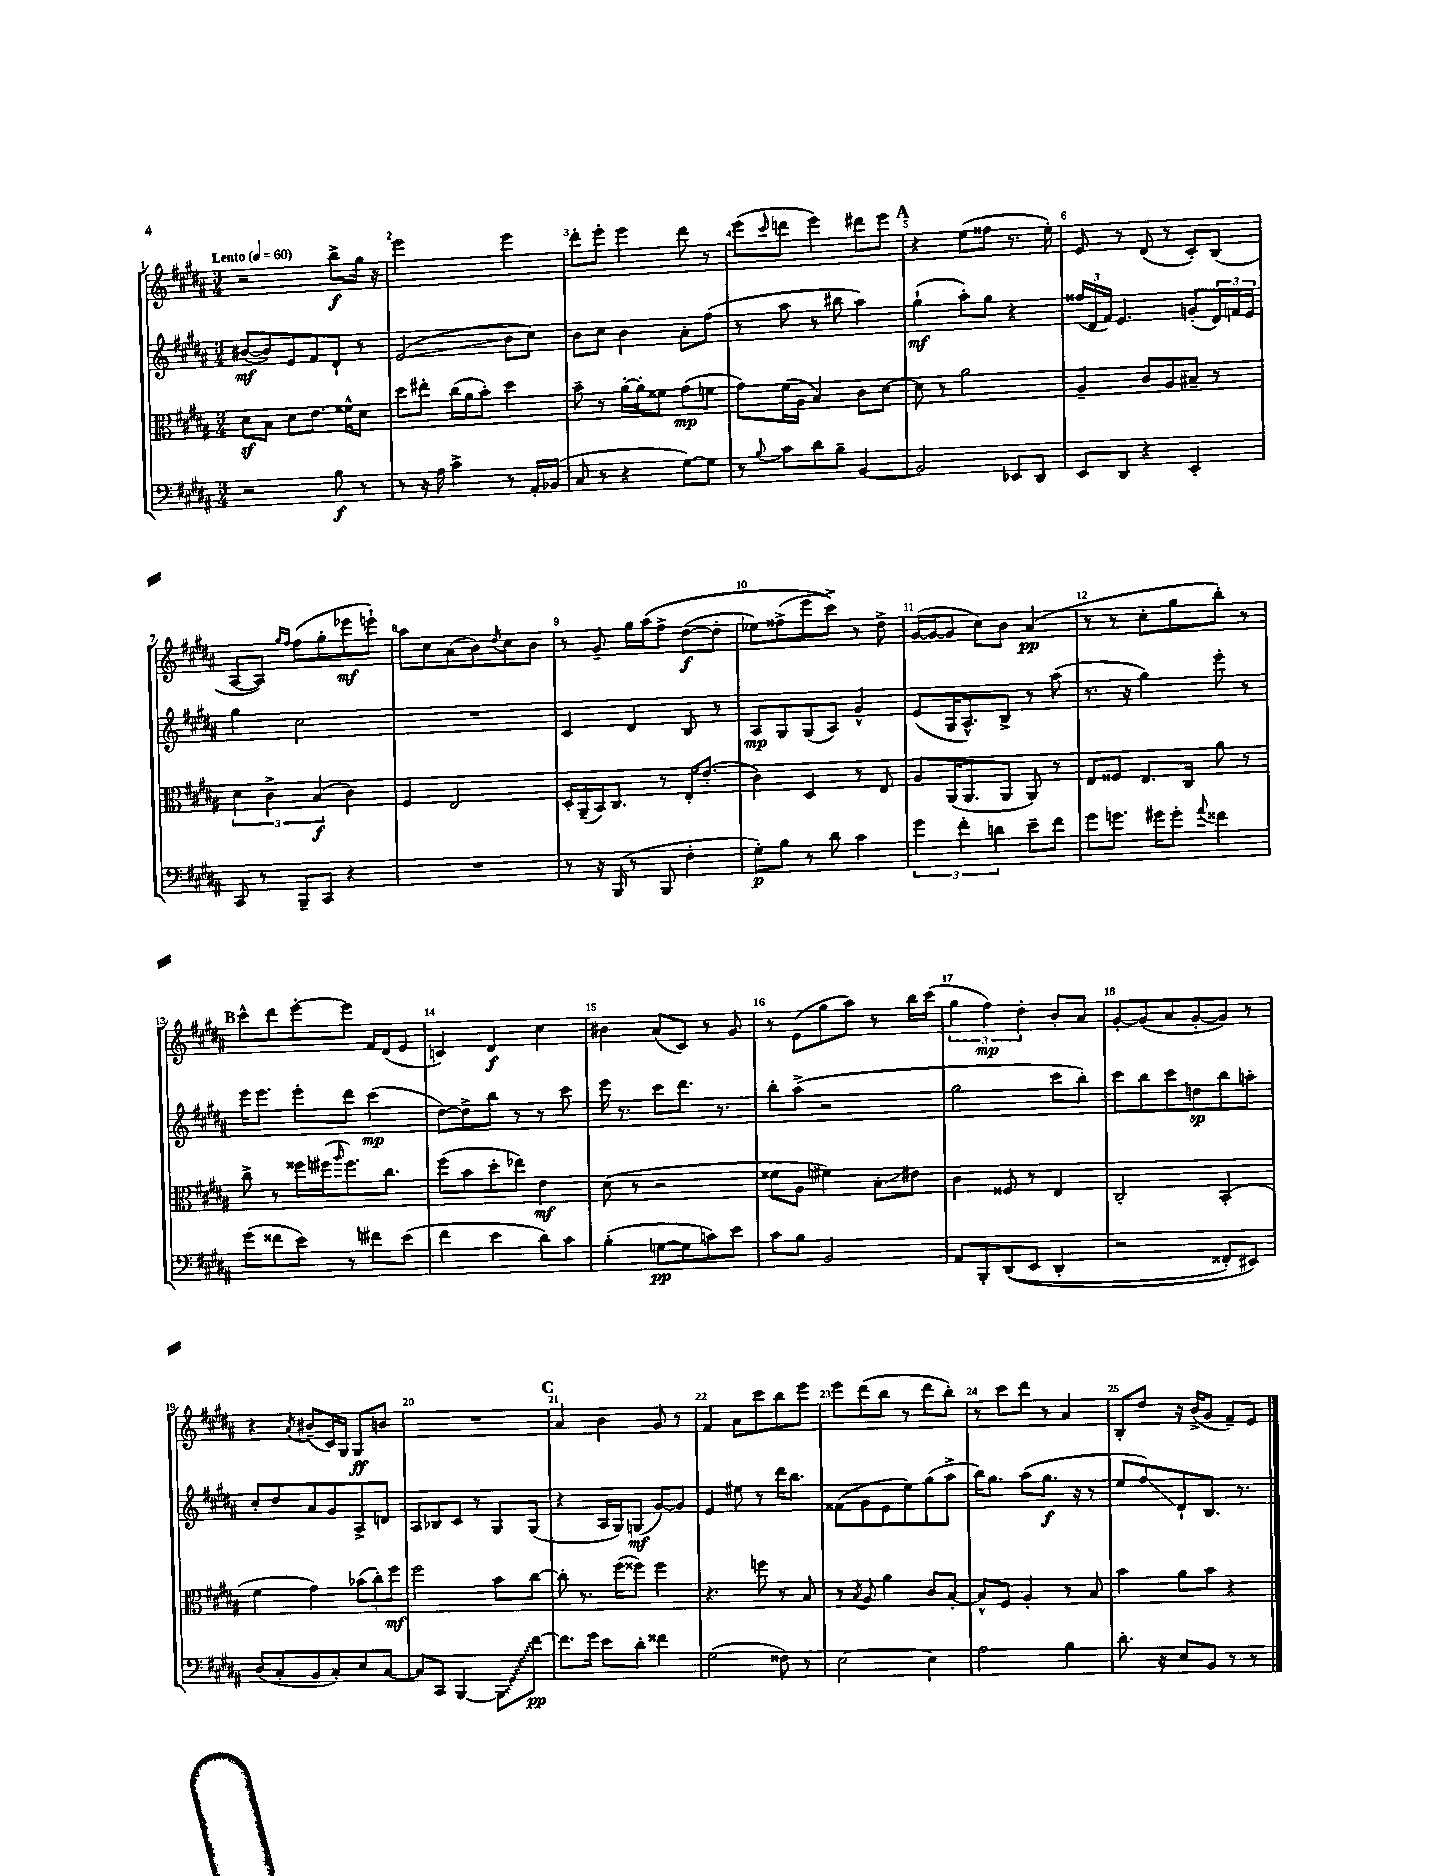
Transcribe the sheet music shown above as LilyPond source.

<<
\new StaffGroup <<
\new Staff = "s0" {
    \clef treble \key b \major \numericTimeSignature \time 3/4 \tempo "Lento" 4 = 60
    r2 b''8->\f gis''16 r16 |
    e'''2 e'''4 |
    dis'''8-. e'''8-. e'''4 dis'''8 r8 |
    e'''8( \grace { cis'''16 } d'''8 e'''4) dis'''8 e'''8 |
    \mark \markup { \bold "A" } r4 e''8( fisis''8 r8. e''16-.) |
    e'8 r8 dis'8( r8 cis'8-.) b8( |
    ais8~ ais8) \grace { gis''16 fis''16 } fis''8( gis''8-. ees'''8\mf e'''8-!) |
    ais''8 cis''8 ais'8( b'8) \acciaccatura { dis''8 } cis''8 b'8 |
    r8 gis'8-- gis''16 ais''16\( fis''8-> dis''8~\f( dis''8-. |
    ees''8) fisis''8->( e'''8 cis'''8->)\) r8 dis''8-> |
    gis'16~( gis'16~ gis'8 cis''8) b'8 ais'4\pp( |
    r8 r8 cis''8-. gis''8 b''8-.) r8 |
    \mark \markup { \bold "B" } cis'''8-^ dis'''8 e'''8~-. e'''8 fis'16 dis'16( e'8 |
    c'4) dis'4\f cis''4 |
    bis'4 ais'8( cis'8) r8 gis'8 |
    r8 e'8( gis''8 ais''8) r8 b''16 cis'''16( |
    \tuplet 3/2 { gis''4 fis''4\mp) dis''4-. } b'8-. ais'8 |
    gis'8~-. gis'8( ais'8 gis'8~-. gis'8) r8 |
    r4 \acciaccatura { ais'8 } bis'8--( cis'16) gis16 gis8\ff b'8 |
    R2. |
    \mark \markup { \bold "C" } ais'4 b'4 gis'8 r8 |
    fis'4 ais'8 cis'''8 b''8 e'''8 |
    e'''8 dis'''8( b''8 r8 dis'''8 b''8-.) |
    r8 cis'''8 dis'''8 r8 ais'4 |
    b8-. dis''8 r16 b'16->( gis'8 fis'8--) e'8 \bar "|." |
}
\new Staff = "s1" {
    \clef treble \key b \major \numericTimeSignature \time 3/4
    bis'8~\mf( bis'8) e'8 fis'8 dis'8-! r8 |
    e'2\glissando( b'8 cis''8) |
    b'8 cis''8 b'4 ais'8-. fis''8( |
    r8 ais''8 r8 bis''8 ais''4) |
    \mark \markup { \bold "A" } gis''4-!\mf( ais''8-.) gis''8 r4 |
    \tuplet 3/2 { fisis''16( dis'16 fis'16) } e'4. g'8-.( \tuplet 3/2 { dis'16) f'16 e'16 } |
    gis''4 cis''2 |
    R2. |
    cis'4 dis'4 b8 r8 |
    ais8\mp gis8 gis8( ais8) gis'4-^ |
    e'8( gis16 ais8.-^) b8-> r8 ais''8( |
    r8. r16 gis''4) e'''8-. r8 |
    \mark \markup { \bold "B" } e'''16 e'''8. e'''8-. dis'''8 cis'''4\mp( |
    dis''8~) dis''8-> b''8 r8 r8 cis'''8 |
    e'''16 r8. cis'''8 dis'''8. r8. |
    b''8-. ais''8->( r2 |
    gis''2 cis'''8 b''8-.) |
    cis'''8 b''8 cis'''8 d''8\sp b''8 a''8-. |
    cis''8-. dis''8 ais'8 gis'8 ais8-> d'8 |
    ais8 bes8 cis'8 r8 gis8 gis8( |
    \mark \markup { \bold "C" } r4 ais16 gis16) g8\mf( gis'8~) gis'8 |
    e'4 eis''8 r8 dis'''16 b''8. |
    fisis'8( gis'8 e'8 e''8) gis''8( ais''8-> |
    b''16) gis''8. ais''8( gis''8.\f r16 r8 |
    e''8 fis''8\glissando) dis'8-! b8. r8. \bar "|." |
}
\new Staff = "s2" {
    \clef alto \key b \major \numericTimeSignature \time 3/4
    dis'8\sf b8 dis'8 e'8. fisis'16-^ dis'8 |
    dis''8 eis''8-. cis''16( ais'16 b'8-.) dis''4 |
    b'8-- r8 ais'16~-. ais'16-. fisis'8 gis'8\mp( f'8 |
    gis'8) fis'16( ais16 b4) cis'8 dis'8~ |
    \mark \markup { \bold "A" } dis'8 r8 ais'2 |
    ais4-- cis'8 ais8 bis8-- r8 |
    \tuplet 3/2 { dis'4 cis'4-> b4\f( } cis'4) |
    fis4 e2 |
    dis16-. ais,16--( b,16) cis8. r8 e16-. e'8.-.( |
    cis'4) dis4 r8 e8 |
    ais8 ais,16( ais,8. ais,8 ais,8) r8 |
    e8 fisis8 e8. cis16 ais'8 r8 |
    \mark \markup { \bold "B" } cis''8-> r8 fisis''16 fis''16( \grace { ais''16 } fis''8.) cis''8. |
    fis''8( b'8 dis''8-. ees''8) e'4\mf |
    dis'8( r8 r2 |
    fisis'8 ais8 fis'4) b8-.\glissando eis'8 |
    cis'4 fisis8 r8 e4 |
    cis2-. b,4-.( |
    fis'4 gis'4) \tuplet 3/2 { bes'8( cis''8-.) fis''8\mf } |
    fis''2 b'8 cis''8~ |
    \mark \markup { \bold "C" } cis''8-. r8. fis''16( fisis''8) fisis''4 |
    r4. f''8 r8 b8 |
    r8 \acciaccatura { b8 } ais8 ais'4 cis'8 b8~-. |
    b8-^ fis8 ais4-. r8 b8 |
    b'4 ais'8 b'8 r4 \bar "|." |
}
\new Staff = "s3" {
    \clef bass \key b \major \numericTimeSignature \time 3/4
    r2 b8\f r8 |
    r8 r16 ais16 cis'4-> r8 ais,16-. bes,16( |
    cis8 r8 r4 gis8~) gis8 |
    r8 \appoggiatura { b8 } cis'8 dis'8 b8-- b,4~ |
    \mark \markup { \bold "A" } b,2 ees,8 dis,8 |
    e,8 dis,8 r4 e,4-. |
    cis,8 r8 b,,8-- cis,8 r4 |
    R2. |
    r8 r16 b,,16( r8 b,,8 fis4-. |
    gis8-.\p) b8 r8 dis'8 cis'4 |
    \tuplet 3/2 { gis'4 fis'4-. d'4 } e'8-- fis'8 |
    gis'8 g'8. gis'16 gis'8-. \appoggiatura { ais'8 } fisis'4 |
    \mark \markup { \bold "B" } gis'8( fisis'8 e'8) r8 fis'8 e'8( |
    fis'4 e'4 dis'8) cis'8 |
    b4-.( g8~\pp g8 c'8) e'8 |
    cis'8 b8 b,2 |
    ais,8 b,,8-. dis,8(\( e,8 dis,4-. |
    r2 fisis,8-.) eis,8\) |
    dis8( cis8-. b,8 cis8-.) e8 cis8~ |
    cis8 cis,8 b,,4~ \once \override Glissando.style = #'zigzag b,,8\glissando fis'8~\pp |
    \mark \markup { \bold "C" } fis'8. gis'16 e'8 dis'8-. fisis'4 |
    gis2( fisis8) r8 |
    e2~ e4 |
    ais2 b4 |
    dis'8.-. r16 e8 b,8 r8 r8 \bar "|." |
}
>>
>>
\layout { \context { \Score \override BarNumber.break-visibility = ##(#f #t #t) barNumberVisibility = #all-bar-numbers-visible } }
